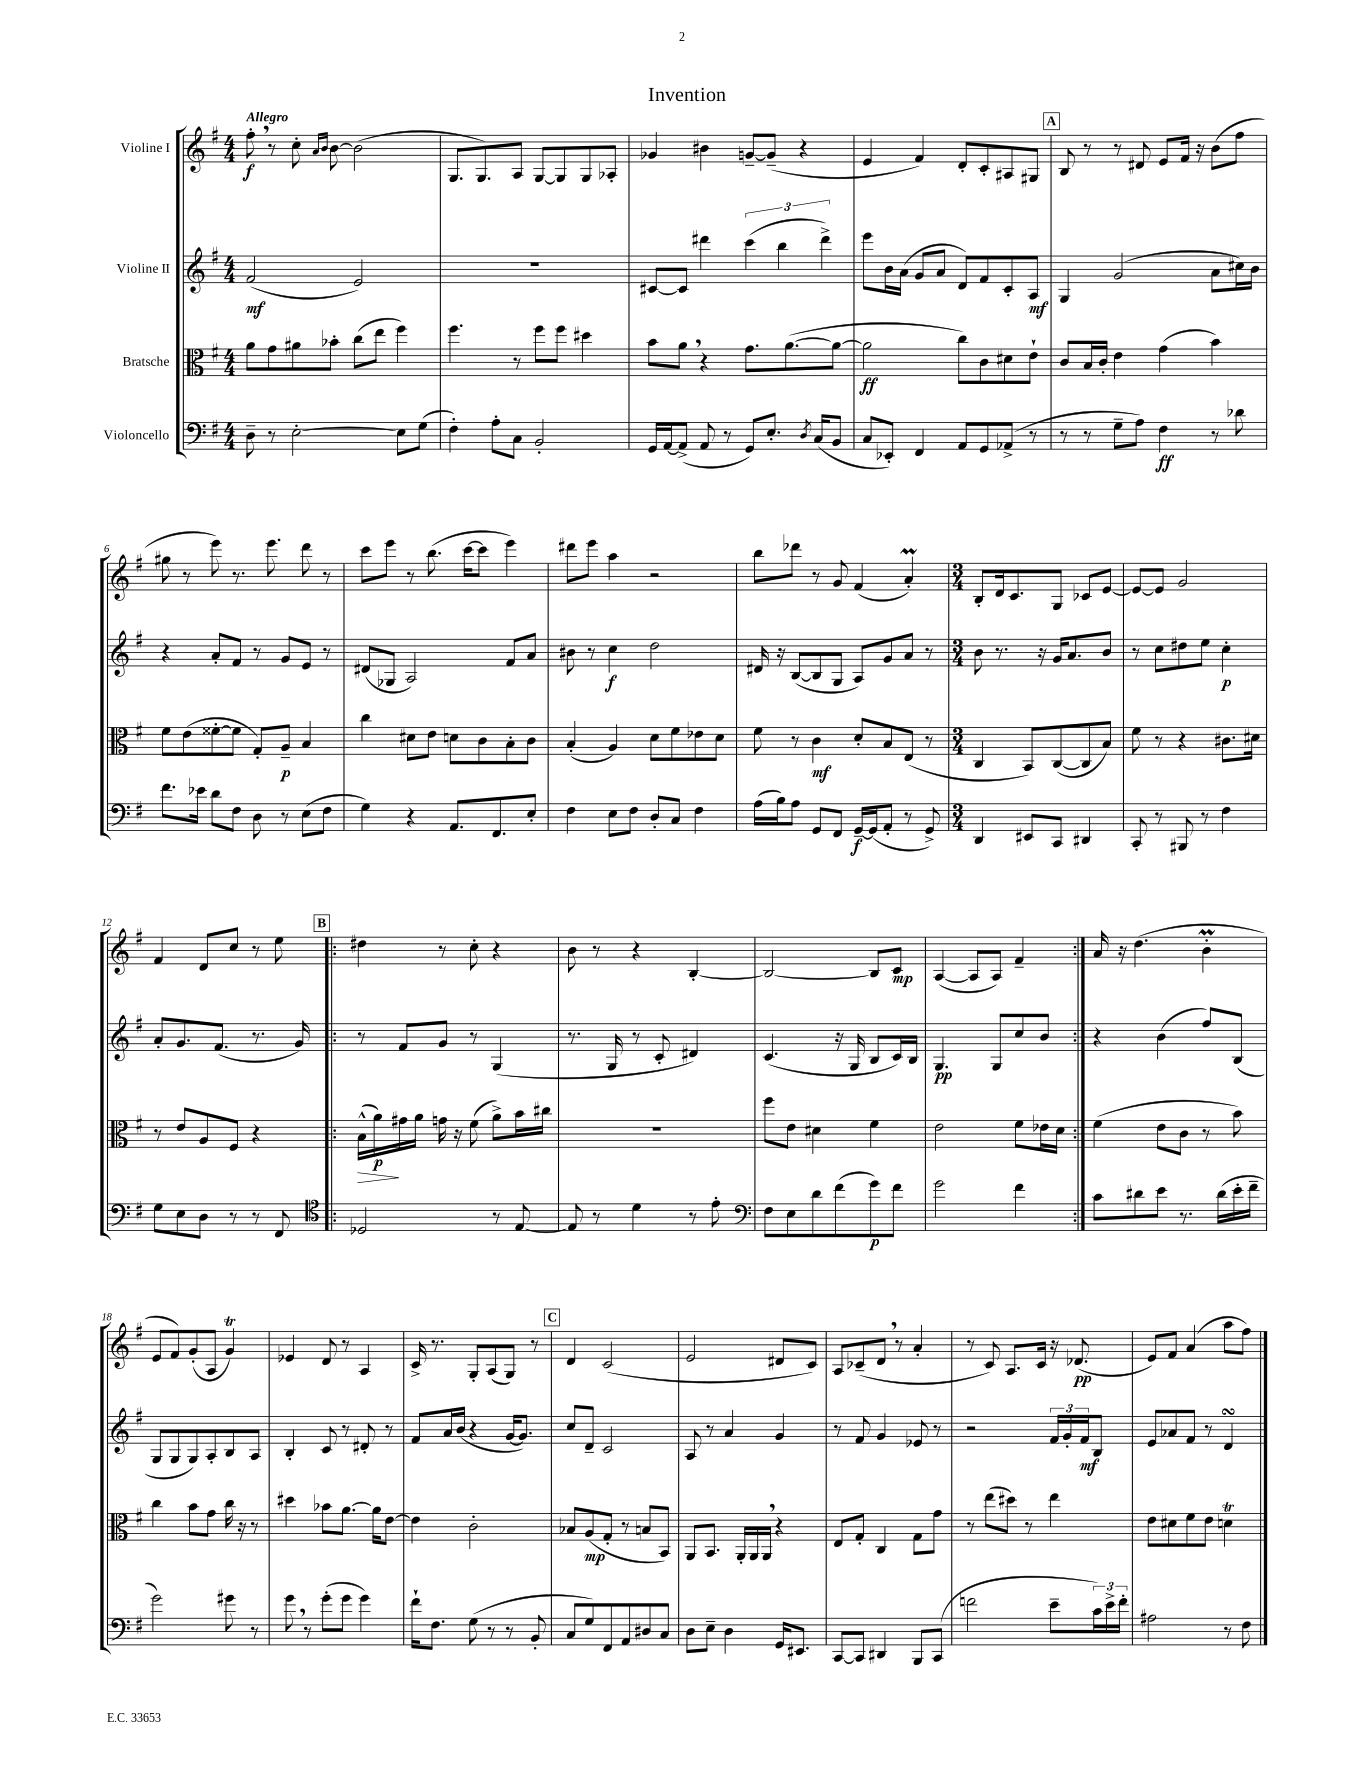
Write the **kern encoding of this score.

**kern	**kern	**kern	**kern
*staff4	*staff3	*staff2	*staff1
*clefF4	*clefC3	*clefG2	*clefG2
*k[f#]	*k[f#]	*k[f#]	*k[f#]
*M4/4	*M4/4	*M4/4	*M4/4
8D~	8a	(2f#	8ff#'
8r	8g	.	8r
[2E'	8a#	.	8cc'
.	.	.	16qqa
.	.	.	16qqb
.	8b-'	.	[8b
.	(8cc	2e)	(2b]
.	8ee	.	.
8E]	4ff#)	.	.
(8G	.	.	.
=	=	=	=
4F#')	4.ff#	1r	8.G
.	.	.	8.G)
8A'	.	.	.
8C	8r	.	8A
2BB'	8ff#	.	[8G
.	8ff#	.	8G]
.	4dd#	.	8G
.	.	.	8A-'
=	=	=	=
16GG	8b	[8c#	4g-
[16AA	.	.	.
(8AA^]	8a	8c#]	.
8AA	4r	4ddd#	4b#
8r	.	.	.
8GG)	8.g	(6ccc	[8g~
8.E'	.	.	(8g~]
.	.	6bb	.
.	([8.a	.	.
.	.	.	4r
8qD	.	.	.
(16C	.	.	.
.	.	6ddd#^)	.
8BB	8a_	.	.
=	=	=	=
8C	2a]	8eee	4e
8EE-')	.	16b	.
.	.	(16a	.
4FF#	.	8g	4f#)
.	.	8a	.
8AA	8cc)	8d)	8d'
8GG	8c	8f#	8c'
(8AA-^	8d#	8c'	8A#
8r	8e`	8A	8G#
=	=	=	=
8r	8c	4G	8B
8r	16B	.	8r
.	16c'	.	.
8G~	4e	(2g	8r
8A)	.	.	8d#
4F#	(4g	.	8e
.	.	.	16f#
.	.	.	16r
8r	4b)	8a	(8b
8d-	.	16cc#)	8ff#
.	.	16b	.
=	=	=	=
8.f#	8f#	4r	8gg#
.	(8e	.	8r
16e-	.	.	.
8d	[8f##'	8a'	8eee)
8F#	8f##]	8f#	8.r
8D	8G')	8r	.
.	.	.	8.eee
8r	8A~	8g	.
(8E	4B	8e	8ddd
8F#	.	8r	8r
=	=	=	=
4G)	4cc	(8d#	8ccc
.	.	8G-	8eee
4r	8d#	2A)	8r
.	8e	.	(8.bb
8.AA	8d	.	.
.	.	.	[16ccc
.	8c	.	8ccc]
8.FF#	.	.	.
.	8B'	8f#	4eee)
8E'	8c	8a	.
=	=	=	=
4F#	(4B'	8b#	8ddd#
.	.	8r	8eee
8E	4A)	4cc	4aa
8F#	.	.	.
8D'	8d	2dd	2r
8C	8f#	.	.
4F#	8e-	.	.
.	8d	.	.
=	=	=	=
(16A	8f#	16d#	8bb
16B)	.	16r	.
8A	8r	([8B	8ddd-
8GG	4c	8B]	8r
8FF#	.	8G	8g
[16GG~	8d'	8A)	(4f#
(16GG]	.	.	.
8AA'	8B	8g	.
8r	(8E	8a	4a')
8GG^)	8r	8r	.
=	=	=	=
*M3/4	*M3/4	*M3/4	*M3/4
4DD	4C	8b	8B'
.	.	8.r	16d
.	.	.	8.c
8EE#	8BB)	.	.
.	.	16r	.
8CC	([8C	16g	8G
.	.	8.a	.
4DD#	8C]	.	8c-
.	8B)	8b	[8e
=	=	=	=
8CC'	8f#	8r	8e_
8r	8r	8cc	8e]
8BBB#	4r	8dd#	2g
8r	.	8ee	.
4F#	8.c#	4cc'	.
.	16d#	.	.
=	=	=	=
8G	8r	8a'	4f#
8E	8e	8.g	.
8D	8A	.	8d
.	.	(8.f#	.
8r	8F#	.	8cc
8r	4r	8.r	8r
8FF#	.	.	8ee
.	.	16g)	.
=!|:	=!|:	=!|:	=!|:
*clefC4	*	*	*
2D-	(16B^^	8r	4dd#
.	16a)	.	.
.	16g#	8f#	.
.	16a	.	.
.	16g	8g	8r
.	16r	.	.
.	(8f#	8r	8cc'
8r	8a^)	(4G	4r
[8E	16b	.	.
.	16cc#	.	.
=	=	=	=
8E]	2.r	8.r	8b
8r	.	.	8r
.	.	16G	.
4d	.	8r	4r
.	.	8c'	.
8r	.	4d#)	[4B'
8e'	.	.	.
=	=	=	=
*clefF4	*	*	*
8F#	8ff#	(4.c	2B_
8E	8e	.	.
8d	4d#	.	.
(8f#	.	16r	.
.	.	16G	.
8g)	4f#	8B	8B]
8f#	.	16c)	8c
.	.	16B	.
=	=	=	=
2g	2e	4.G	([4A
.	.	.	8A]
.	.	8G	8A)
4f#	8f#	8cc	4f#~
.	16e-	8b	.
.	16d	.	.
=:|!	=:|!	=:|!	=:|!
8c	(4f#	4r	16a
.	.	.	16r
8d#	.	.	(4.dd
8e	8e	(4b	.
8.r	8c	.	.
.	8r	8ff#)	4b'
(16d#	.	.	.
16e'	8b)	(8B	.
16f#~	.	.	.
=	=	=	=
2g)	4cc	8G	8e
.	.	8G	8f#)
.	8b	8G)	(8g'
.	8g	8A'	8A
8g#	16cc	8B	4g)
.	16r	.	.
8r	8r	8A	.
=	=	=	=
8g	4dd#	4B'	4e-
8r	.	.	.
(8g'	8b-	8c	8d
8g	[8.a	8r	8r
4g)	.	8d#'	4A
.	16a]	.	.
.	[8e	8r	.
=	=	=	=
16f#`	4e]	8f#	16c^
8.F#	.	.	8.r
.	.	16a	.
.	.	(16b	.
(8G	2c'	4r	8G'
8r	.	.	(8A
8r	.	[16g	8G)
.	.	8.g])	.
8BB'	.	.	8r
=	=	=	=
8C	8B-	8cc	4d
8G)	(8A	8d~	.
8FF#	8G'	2c	(2c
8AA	8r	.	.
8D#	8B	.	.
8C	8BB)	.	.
=	=	=	=
8D	8AA	8A	2e
8E~	8.BB	8r	.
4D	.	4a	.
.	16AA'	.	.
.	16AA	.	.
.	16AA	.	.
16GG	4r	4g	8d#
8.EE#	.	.	.
.	.	.	8c)
=	=	=	=
[8CC	8E	8r	8A
8CC]	8G'	8f#	(8c-~
4DD#	4C	4g	8d
.	.	.	8r
8BBB	8G	8e-	4a'
(8CC	8g	8r	.
=	=	=	=
2f	8r	2r	8r
.	(8ee	.	8c)
.	8dd#)	.	8.A
.	8r	.	.
.	.	.	16c
8e~	4ee	24f#	16r
.	.	24g'	.
.	.	.	(8.d-
.	.	24f#	.
24c)	.	8B	.
24e^	.	.	.
24f'	.	.	.
=	=	=	=
2A#	8e	8e	8e)
.	8d#	8a-	8f#
.	8f#	8f#	(4a
.	8e	8r	.
8r	4d	4d	8aa
8F#	.	.	8ff#)
==	==	==	==
*-	*-	*-	*-
